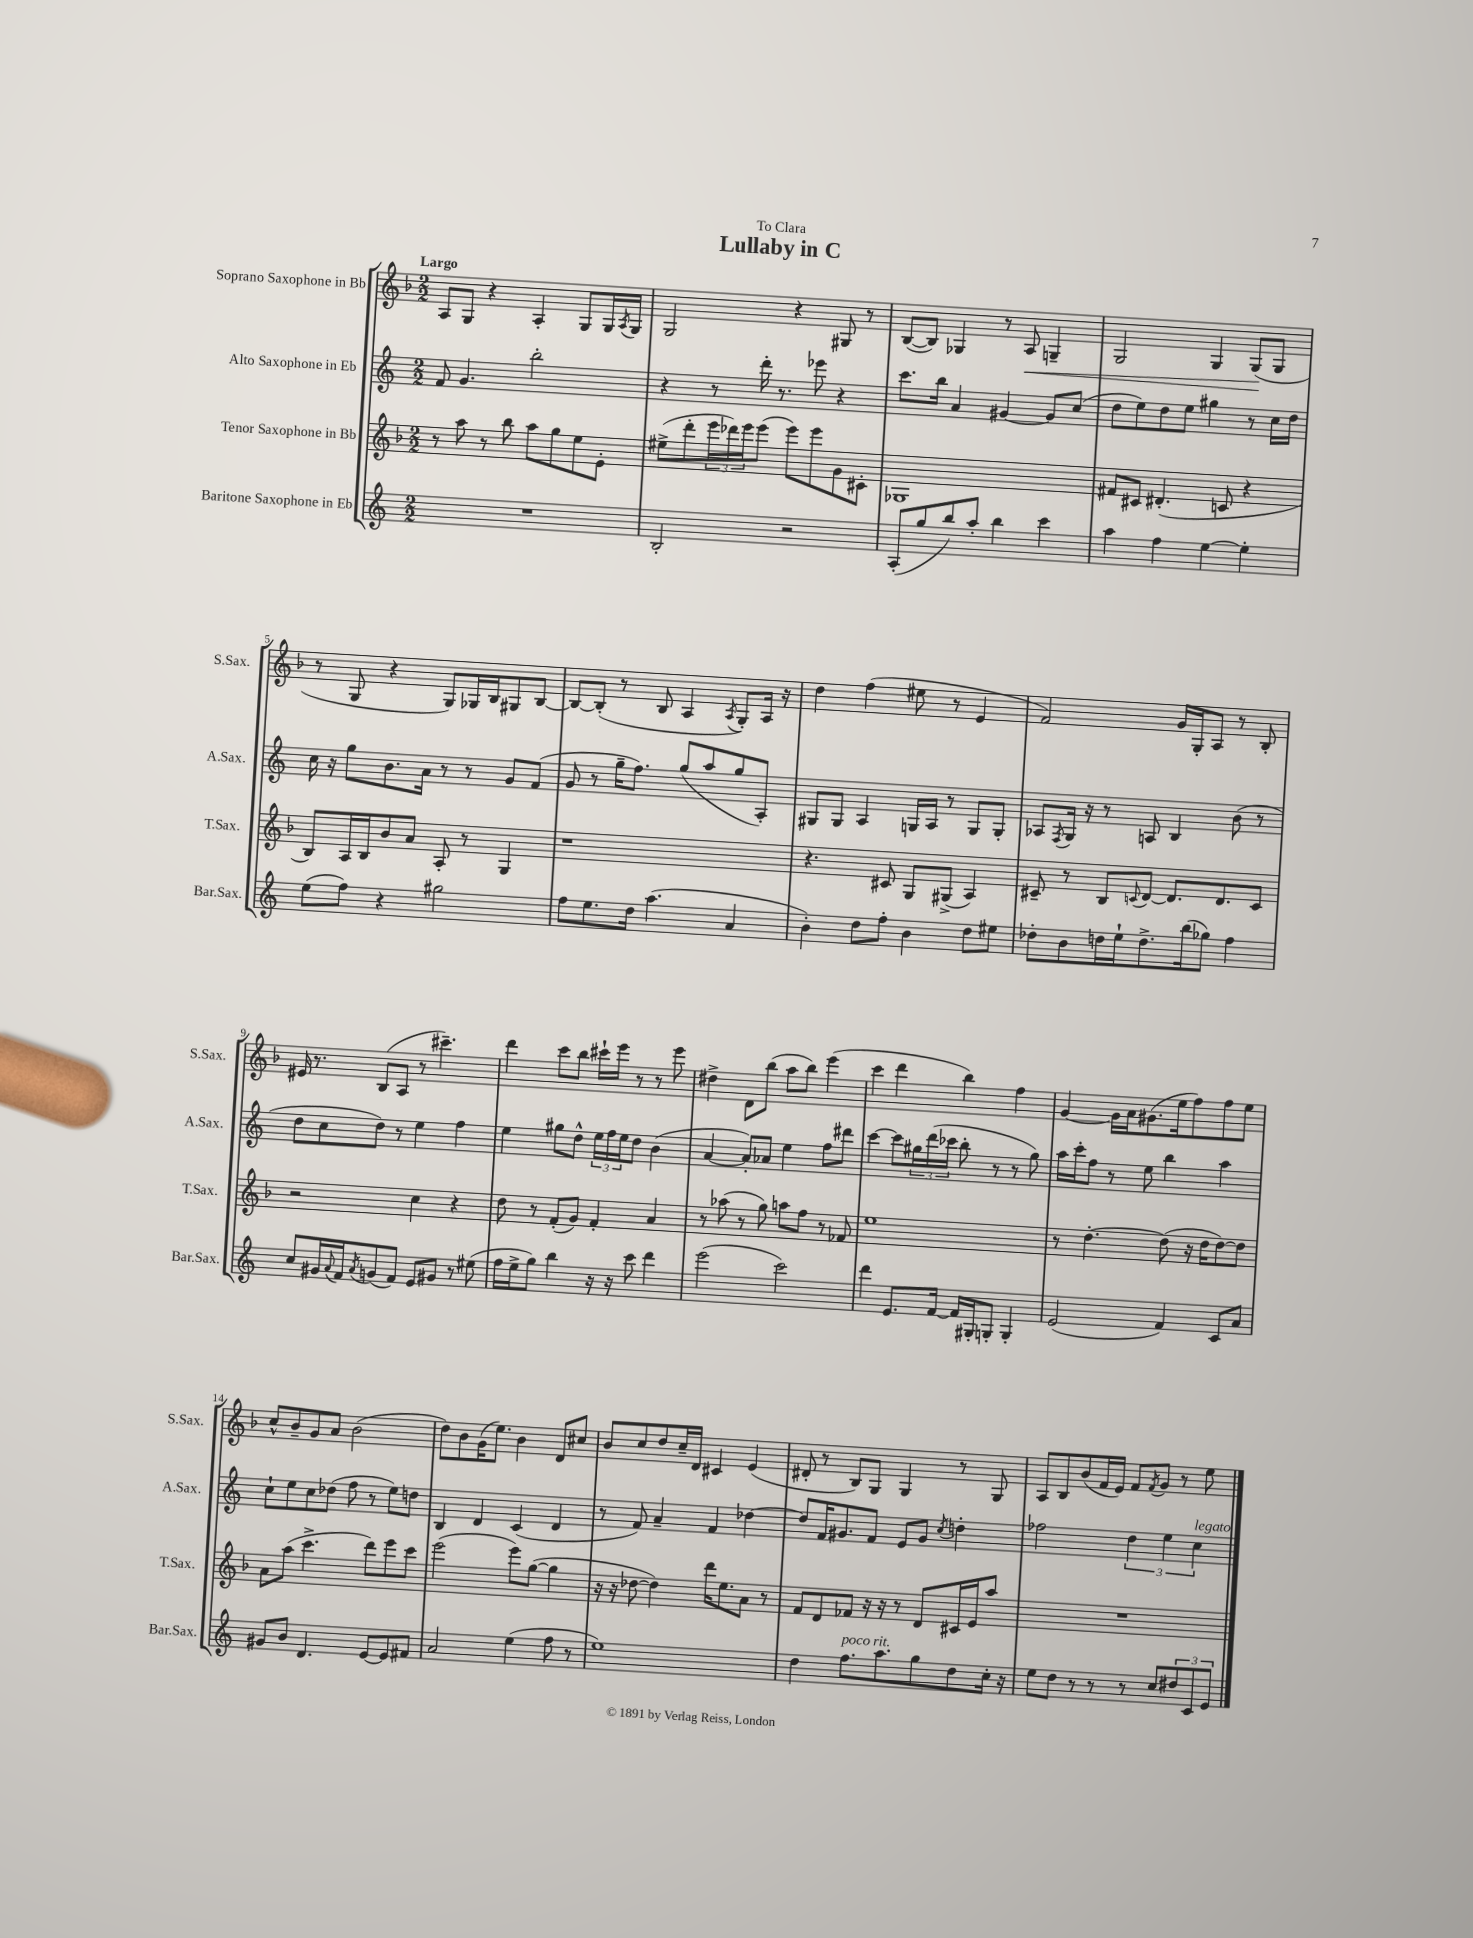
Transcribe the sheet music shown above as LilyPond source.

\header { title = "Lullaby in C" dedication = "To Clara" }
<<
\new StaffGroup <<
\new Staff = "s0" \with { instrumentName = "Soprano Saxophone in Bb" shortInstrumentName = "S.Sax." } {
    \clef treble \key f \major \numericTimeSignature \time 2/2 \tempo "Largo"
    a8 g8 r4 a4-. g8 g16 \acciaccatura { a8 } g16 |
    g2 r4 gis8 r8 |
    bes8~( bes8) ges4 r8 a8\< g4-- |
    g2 g4 g8\!( g8 |
    r8 g8 r4 g8) ges16 bes16 gis8 bes8~ |
    bes8~ bes8-.( r8 bes8 a4 \acciaccatura { a8 } g8-.) a16 r16 |
    d''4 f''4( eis''8 r8 e'4 |
    f'2) g'16 g16-. a8 r8 bes8-. |
    eis'16 r8. bes8( a8 r8 cis'''4.--) |
    d'''4 c'''8 bes''8 cis'''16-! e'''16 r8 r8 e'''8 |
    dis''4-> d'8 bes''8( a''8 bes''8) e'''4( |
    c'''4 d'''4 bes''4) f''4 |
    g'4~ g'16 a'16 gis'8.( e''16 f''8) f''8 e''8 |
    c''8-^ bes'8-- g'8 a'8 bes'2( |
    d''8) bes'8 g'16( e''8.) bes'4 d'8 cis''8 |
    bes'8 c''8 d''8 c''16-- d'16 cis'4 e'4( |
    dis'8-. r8 bes8) g8 g4 r8 g8 |
    a8 bes8 bes'8( f'16 e'16) f'8 \acciaccatura { f'8 } g'8 r8 e''8 \bar "|." |
}
\new Staff = "s1" \with { instrumentName = "Alto Saxophone in Eb" shortInstrumentName = "A.Sax." } {
    \clef treble \key c \major \numericTimeSignature \time 2/2
    f'8 g'4. b''2-. |
    r4 r8 d'''16-. r8. ees'''8 r4 |
    c'''8. b''16 a'4 gis'4~ gis'8 c''8( |
    d''8 e''8) d''8 e''8 gis''4 r8 c''16 d''16 |
    c''16 r16 g''8 b'8. a'16 r8 r8 g'8 f'8( |
    g'8 r8 g''16-- f''8.) g''8( a''8 g''8 a8-.) |
    gis8 gis8 a4 g16 a16 r8 g8 g8-. |
    aes8 \acciaccatura { f8 } g16 r16 r8 a8 b4 b'8( r8 |
    d''8 c''8 d''8) r8 e''4 f''4 |
    e''4 gis''8 d''8-^ \tuplet 3/2 { e''16 f''16 e''16 } d''8 b'4( |
    a'4~ a'8-.) aes'8 e''4 f''8 dis'''8 |
    c'''4~ c'''8 \tuplet 3/2 { gis''16 d'''16( ces'''16 } b''8-. r8 r8 gis''8) |
    a''16 c'''16-. f''8 r8 e''8 b''4 a''4 |
    c''8-! e''8 c''8 des''8( f''8 r8 e''8) d''8 |
    b4 d'4 c'4( d'4 |
    r8 f'8) a'4-- f'4 des''4~ |
    des''8 f'16 gis'8. f'8 e'8 gis'8 \acciaccatura { c''8 } d''4-. |
    fes''2 \tuplet 3/2 { d''4 e''4 c''4^\markup { \italic "legato" } } \bar "|." |
}
\new Staff = "s2" \with { instrumentName = "Tenor Saxophone in Bb" shortInstrumentName = "T.Sax." } {
    \clef treble \key f \major \numericTimeSignature \time 2/2
    r8 a''8 r8 bes''8 a''8 g''8 e''8 e'8-. |
    eis''8->( d'''8-. \tuplet 3/2 { e'''16 des'''16) e'''16 } e'''8( e'''8) e'''8 g'8 cis'8-. |
    ges1 |
    fis'8 cis'8 dis'4.-.( c'8 r4 |
    bes8) a16 bes16 bes'8 a'8 a8-. r8 g4 |
    r1 |
    r4. cis'8 g8 gis8->( a4) |
    cis'8-- r8 bes8 \appoggiatura { c'8 } d'8~ d'8. d'8. c'8 |
    r2 c''4 r4 |
    d''8 r8 f'8-.( g'8) f'4-. a'4 |
    r8 aes''8( r8 g''8) a''8 f''8 r8 fes'8 |
    e''1 |
    r8 d''4.~-. d''8( r16 d''16 d''8~) d''8 |
    a'8 a''8( c'''4.-> d'''8) e'''8 c'''8 |
    e'''2( e'''8) g''8~( g''4 |
    r16 r16 des''8~ des''4) d'''16 e''8. a'8 r8 |
    f'8 d'8 fes'8 r16 r16 r8 d'8 cis'16 e'16 a''8 |
    R1 \bar "|." |
}
\new Staff = "s3" \with { instrumentName = "Baritone Saxophone in Eb" shortInstrumentName = "Bar.Sax." } {
    \clef treble \key c \major \numericTimeSignature \time 2/2
    R1 |
    b2-. r2 |
    a8-.( g''8 b''8) a''8-. b''4 c'''4 |
    a''4 f''4 e''4~ e''4-. |
    e''8( f''8) r4 gis''2 |
    f''8 e''8. d''16 a''4.( a'4 |
    b'4-.) d''8 f''8-. b'4 d''8 eis''8 |
    des''8-. b'8 d''16 e''16-! d''8.-> b''16( ges''8) f''4 |
    c''8 gis'16 \appoggiatura { a'8 } f'16 \acciaccatura { a'8 } g'8( f'8) e'8 gis'8 r8 eis''8( |
    f''16 e''16-> g''8) b''4 r16 r16 c'''8 d'''4 |
    e'''2( c'''2) |
    d'''4 e'8. f'16~ f'16 gis16-. g8-. g4-. |
    e'2( f'4) c'8 a'8 |
    gis'8 b'8 d'4. e'8~ e'8 fis'8 |
    a'2 e''4( f''8 r8 |
    e''1) |
    d''4 f''8.^\markup { \italic "poco rit." } a''8. g''8 d''8 c''16-. r16 |
    e''8 d''8 r8 r8 r8 c''8 \tuplet 3/2 { dis''8 c'8 e'8 } \bar "|." |
}
>>
>>
